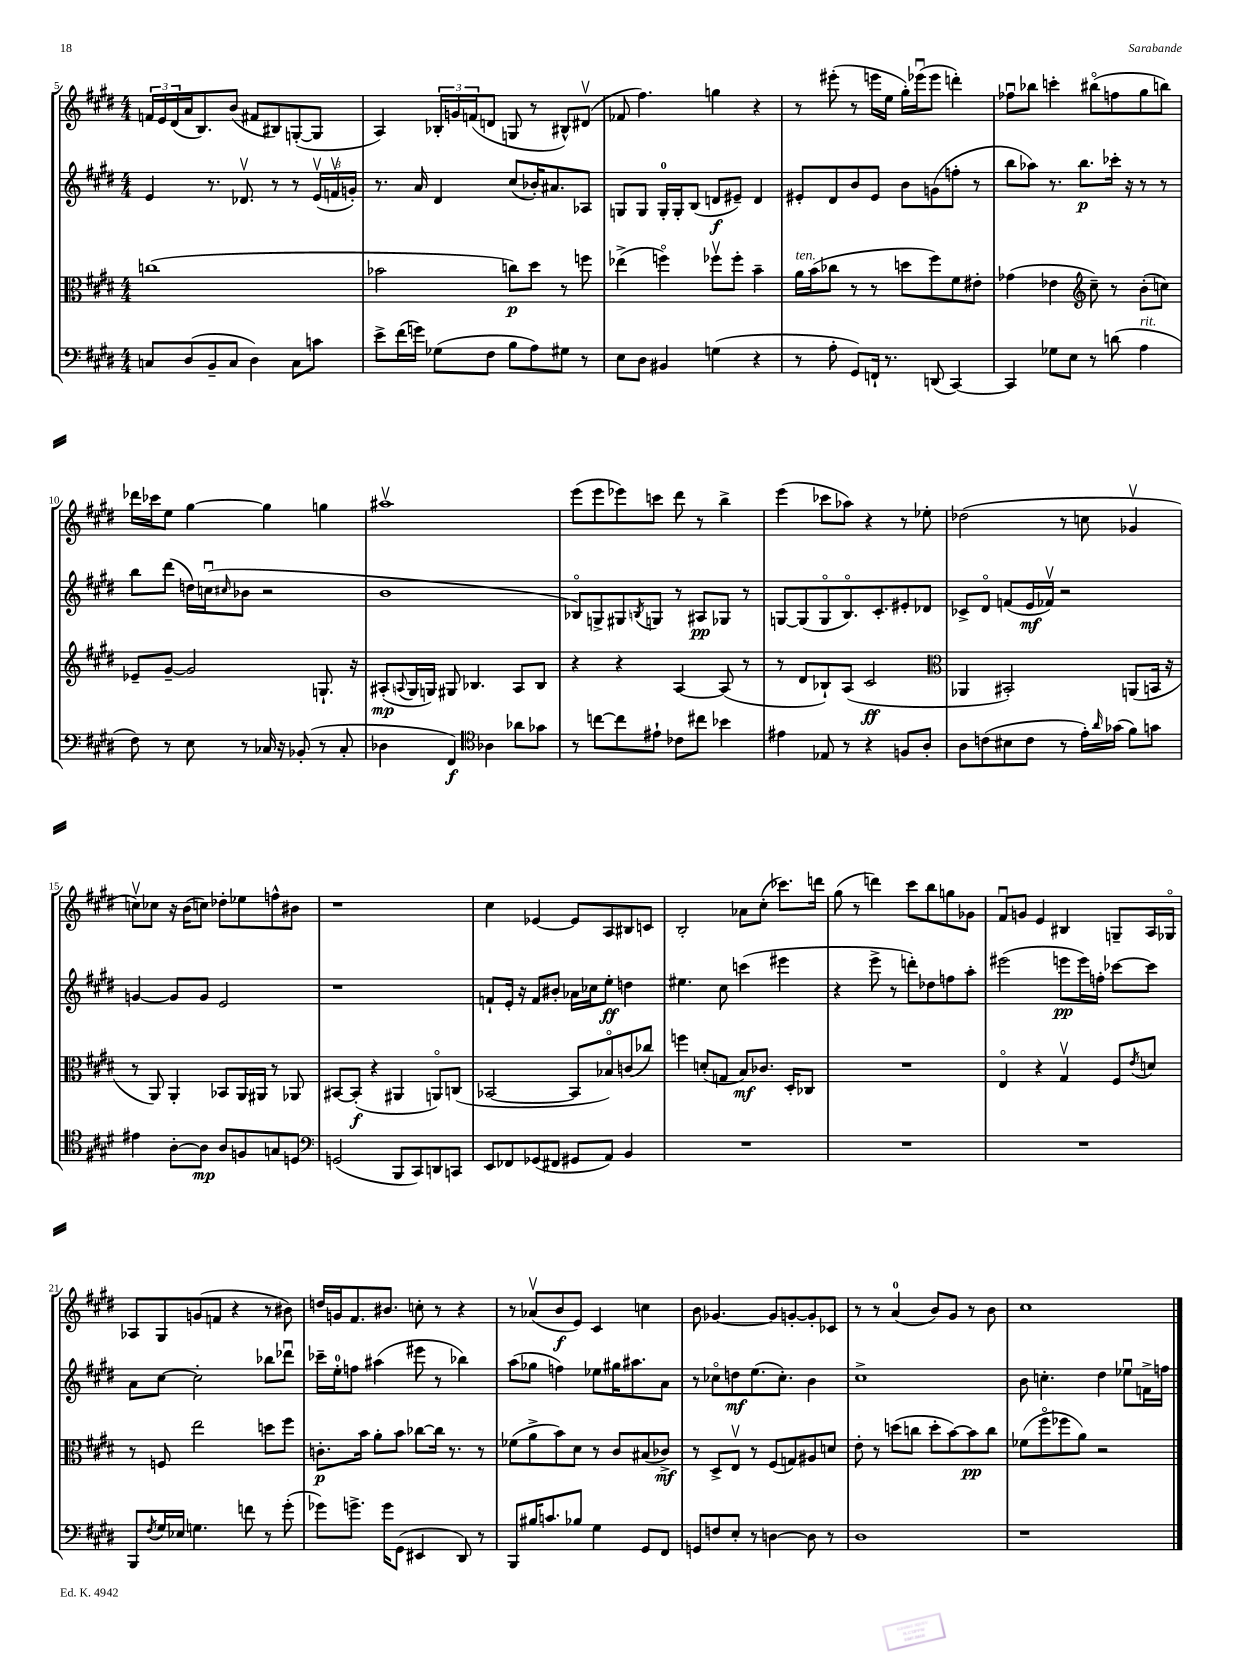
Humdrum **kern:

**kern	**kern	**kern	**kern
*staff4	*staff3	*staff2	*staff1
*clefF4	*clefC3	*clefG2	*clefG2
*k[f#c#g#d#]	*k[f#c#g#d#]	*k[f#c#g#d#]	*k[f#c#g#d#]
*M4/4	*M4/4	*M4/4	*M4/4
8C/L	(1cc	4e/	24f/LL
.	.	.	24e/
.	.	.	(24d#/
(8D#/	.	.	16a/J
.	.	.	8.B/)
8BB~/	.	8.r	.
8C/J	.	.	(8b/J
.	.	8.d-v/	.
4D#\)	.	.	8f#/L
.	.	8r	8B#/)
8C\L	.	8r	([8G'/
8c\J	.	(24ev/LL	8G/]J
.	.	24fv/	.
.	.	24g'/JJ)	.
=	=	=	=
8e^\L	2b-\	8.r	4A/)
(16f#\L	.	.	.
16g\JJ)	.	16a/	.
(8G-\L	.	4d#/	24B-'/LL
.	.	.	24g/
.	.	.	(24f/J
8F#\J	.	.	8d/J
8B\L	8cc\L)	(8cc#/L	8G/
8A\)	8dd#\J	16b-'/K)	8r
.	.	8.a#/	.
8G#\J	8r	.	8B#^^/L)
8r	8ff\	8A-/J	(8d#v/J
=	=	=	=
8E\L	(4ee-^\	8G/L	8f-/
8D#\J	.	8G/J	4.ff#\)
4BB#/	4ffo\)	16G'/LL	.
.	.	16G'/J	.
.	.	(8B/J	.
(4G\	8ff-v\L	8d/L	4gg\
.	8ff-'\J	8e#~/J)	.
4r	4b~\	4d/	4r
=	=	=	=
8r	16a\LL	8e#'/L	8r
.	(16b\J	.	.
8A'\	8cc-\J	8d#/	(8eee#'\
8GG#/L)	8r	8b/	8r
16FF`/Jk	8r	8e#/J	16eee\LL
8.r	.	.	16ee\JJ
.	8dd\L	8b\L	16gg#'\LL)
.	.	.	(16eee-u\J
(8DD/	8ff#\)	(8g\	8eee-\J
[4CC#/)	8f#\	8ff'\J	4ddd'\)
.	8e#'\J	8r	.
=	=	=	=
4CC#/]	(4g-\	8bb\L	8ff-u\L
.	.	8aa-\J)	8bb-\J
8G-\L	4e-\	8.r	4ccc'\
8E\J	.	.	.
.	.	8.bb\L	.
*	*clefG2	*	*
8r	8cc#~\)	.	(8bb#o\L
(8d\	8r	16ccc-'\Jk	8ff\
.	.	16r	.
4A\	(8b'\L	8r	8gg#\
.	8cc\J)	8r	8bb\J)
=	=	=	=
8F#\)	8e-~/L	8bb\L	16ddd-\LL
.	.	.	16ccc-\J
8r	[8g#~/J	(8ddd#\J	8ee\J
8E\	2g#/]	16dd\LL)	[4gg#\
.	.	(16ccu\J	.
.	.	16qqcc#/	.
8r	.	8b-\J	.
16C-/	.	2r	4gg#\]
16r	.	.	.
(8BB-'/	.	.	.
8r	8.G`/	.	4gg\
8C-'/	.	.	.
.	16r	.	.
=	=	=	=
4D-\	(8A#'/L	1b	1aa#v
.	8qqA/	.	.
.	16G#/L	.	.
.	16G/JJ)	.	.
4FF#/)	8G#/	.	.
.	4.B-/	.	.
*clefC4	*	*	*
4A-\	.	.	.
8a-\L	8A/L	.	.
8g-\J	8B-/J	.	.
=	=	=	=
8r	4r	8B-o/L)	(8eee\L
[8cc\L	.	8G^/	8eee\
8cc\]	4r	8G#/	8eee-\)
.	.	8qB/	.
8e#`\J	.	8G/J	8ccc\J
8c-\L	[4A/	8r	8ddd#\
8cc#\J	.	8A#/L	8r
4b-\	(8A/]	8G-/J	4bb^\
.	8r	8r	.
=	=	=	=
4e#\	8r	[8G/L	(4eee\
.	8d#/L	(8G/]	.
8E-/	8B-`/)	8Go/	8ccc-\L
8r	(8A/J	8.Bo/)	8aa-\J)
4r	2c#/	.	4r
.	.	8.c#'/	.
8F/L	.	8e#'/	8r
8A'/J	.	8d-/J	8ee-'\
=	=	=	=
*	*clefC3	*	*
8A\L	4AA-/	8c-^/L	(2dd-\
(8c\	.	8d#o/J	.
8B#\	2BB#'/)	(8f/L	.
8c\J	.	16e/L	.
.	.	16f-v/JJ)	.
8r	.	2r	8r
16e'\LL)	.	.	8cc\
16qqa/	.	.	.
(16g-\JJ	.	.	.
8f#\L)	(8AA/L	.	4g-v/
8g\J	16BB/Jk	.	.
.	16r	.	.
=	=	=	=
4e#\	8r	[4g/	8ccv\L)
.	8AA/)	.	8cc-\J
[8A'\L	4AA'/	8g/]L	16r
.	.	.	(16b\LK
8A\]J	.	8g/J	8cc\J)
8A/L	8BB-/L	2e/	8dd-'\L
8F/	16AA/L	.	8ee-\
.	16AA#/JJ	.	.
8G/	8r	.	8ff^^\
8D/J	8AA-/	.	8b#\J
=	=	=	=
*clefF4	*	*	*
(2GG/	[8BB#/L	1r	1r
.	(8BB#'/]J	.	.
.	4r	.	.
8BBB/L	4AA#/	.	.
8CC#/)	.	.	.
8DD/	8AAo/L)	.	.
8CC/J	(8C/J	.	.
=	=	=	=
8EE/L	[2BB-/	8f`/L	4cc#\
8FF-/	.	16e'/Jk	.
.	.	16r	.
(8GG-/	.	8f/L	[4e-/
8FF#/J	.	8b#'/J	.
8GG#/L	8BB-/]L	16a-\LL	8e-/]L
.	.	16cc-\J	.
8AA/J)	8B-o/)	8ee'\J	8A/
4BB/	(8c/	4dd\	8B#/
.	8cc-/J)	.	8c/J
=	=	=	=
1r	4ff\	4.ee#\	2B'/
.	(8d'/L	.	.
.	8G/J	8cc#\	.
.	8B/L)	(4ccc\	8a-\L
.	8.c-/J	.	(8cc#'\J
.	.	4eee#\	8.ccc-\L)
.	16D#'/LK	.	.
.	8C-/J	.	.
.	.	.	16ddd\Jk
=	=	=	=
1r	1r	4r	(8gg#\
.	.	.	8r
.	.	8eee^\	4ddd\)
.	.	8r	.
.	.	8ddd'\L)	8ccc#\L
.	.	8dd-\	8bb\
.	.	8ff\	8gg\
.	.	8aa'\J	8g-\J
=	=	=	=
1r	4Eo/	(2eee#\	8f#u/L
.	.	.	8g/J
.	4r	.	4e/
.	4G#v/	8eee\L	4B#/
.	.	16eee\L)	.
.	.	16ff'\JJ	.
.	8F#/L	[8ccc-\L	8G~/L
.	8qe/	.	.
.	8d/J	8ccc-\]J	16A/L
.	.	.	16G-o/JJ
=	=	=	=
8BBB/L	8r	8a\L	8A-/L
8qF#/	.	.	.
16G#/L	8F/	[8cc#\J	8G#/
16E-/JJ	.	.	.
4.G\	2ee\	2cc#'\]	(8g/
.	.	.	8f/J
.	.	.	4r
8f\	.	.	.
8r	8dd\L	8bb-\L	8r
(8g#'\	8ff#\J	8ddd-u\J	8b#\)
=	=	=	=
8g-\L)	8.c'\L	16ccc-~\LL	16dd/LL
.	.	16ee'\J	16g/J
8.g^\J	.	8ff\J	8.f#/
.	16b\Jk	.	.
.	8a'\L	(4aa#\	.
16g\LK	.	.	8.b#/J
(8GG#\J	8b\J	.	.
4EE#/	[8cc-\L	8eee#\	8cc'\
.	16cc-\]Jk	8r	8r
.	8.r	.	.
8DD#/)	.	4bb-\)	4r
8r	8r	.	.
=	=	=	=
8BBB/L	(8f-\L	(8aa\L	8r
16B#/K	8a^\	8gg-\J	(8a-v/L
8.c/	.	.	.
.	8b\)	4ff\)	8b/
8B-/J	8d#\J	.	8e/J)
4G#\	8r	8ee-\L	4c#/
.	8c#/L	16gg#\K	.
.	.	8.aa#\	.
8GG#/L	(8B#/	.	4cc\
8FF#/J	8c-^/J)	8a\J	.
=	=	=	=
8GG/L	8r	8r	8b\
8F/	8D#^/L	8cc-o\L	[4.g-/
8E'/J	8Ev/J	8dd\	.
8r	8r	(8.ee\	.
[4D\	(8F#/L	.	8g-/]L
.	.	8.cc-'\J)	.
.	8G/)	.	[8g'/
8D\]	8A#/	4b\	8g'/]
8r	8d/J	.	8c-/J
=	=	=	=
1D#	8e'\	1cc#^	8r
.	8r	.	8r
.	(8dd\L	.	(4a/
.	8cc\J	.	.
.	8dd'\L	.	8b/L)
.	[8b\)	.	8g#/J
.	8b\]	.	8r
.	8cc\J	.	8b\
=	=	=	=
1r	(8f-\L	8b\	1cc#
.	8ff#o\	4.cc'\	.
.	8ff-\	.	.
.	8a\J)	.	.
.	2r	4dd#\	.
.	.	8ee-u\L	.
.	.	16f^\L	.
.	.	16ff\JJ	.
==	==	==	==
*-	*-	*-	*-
